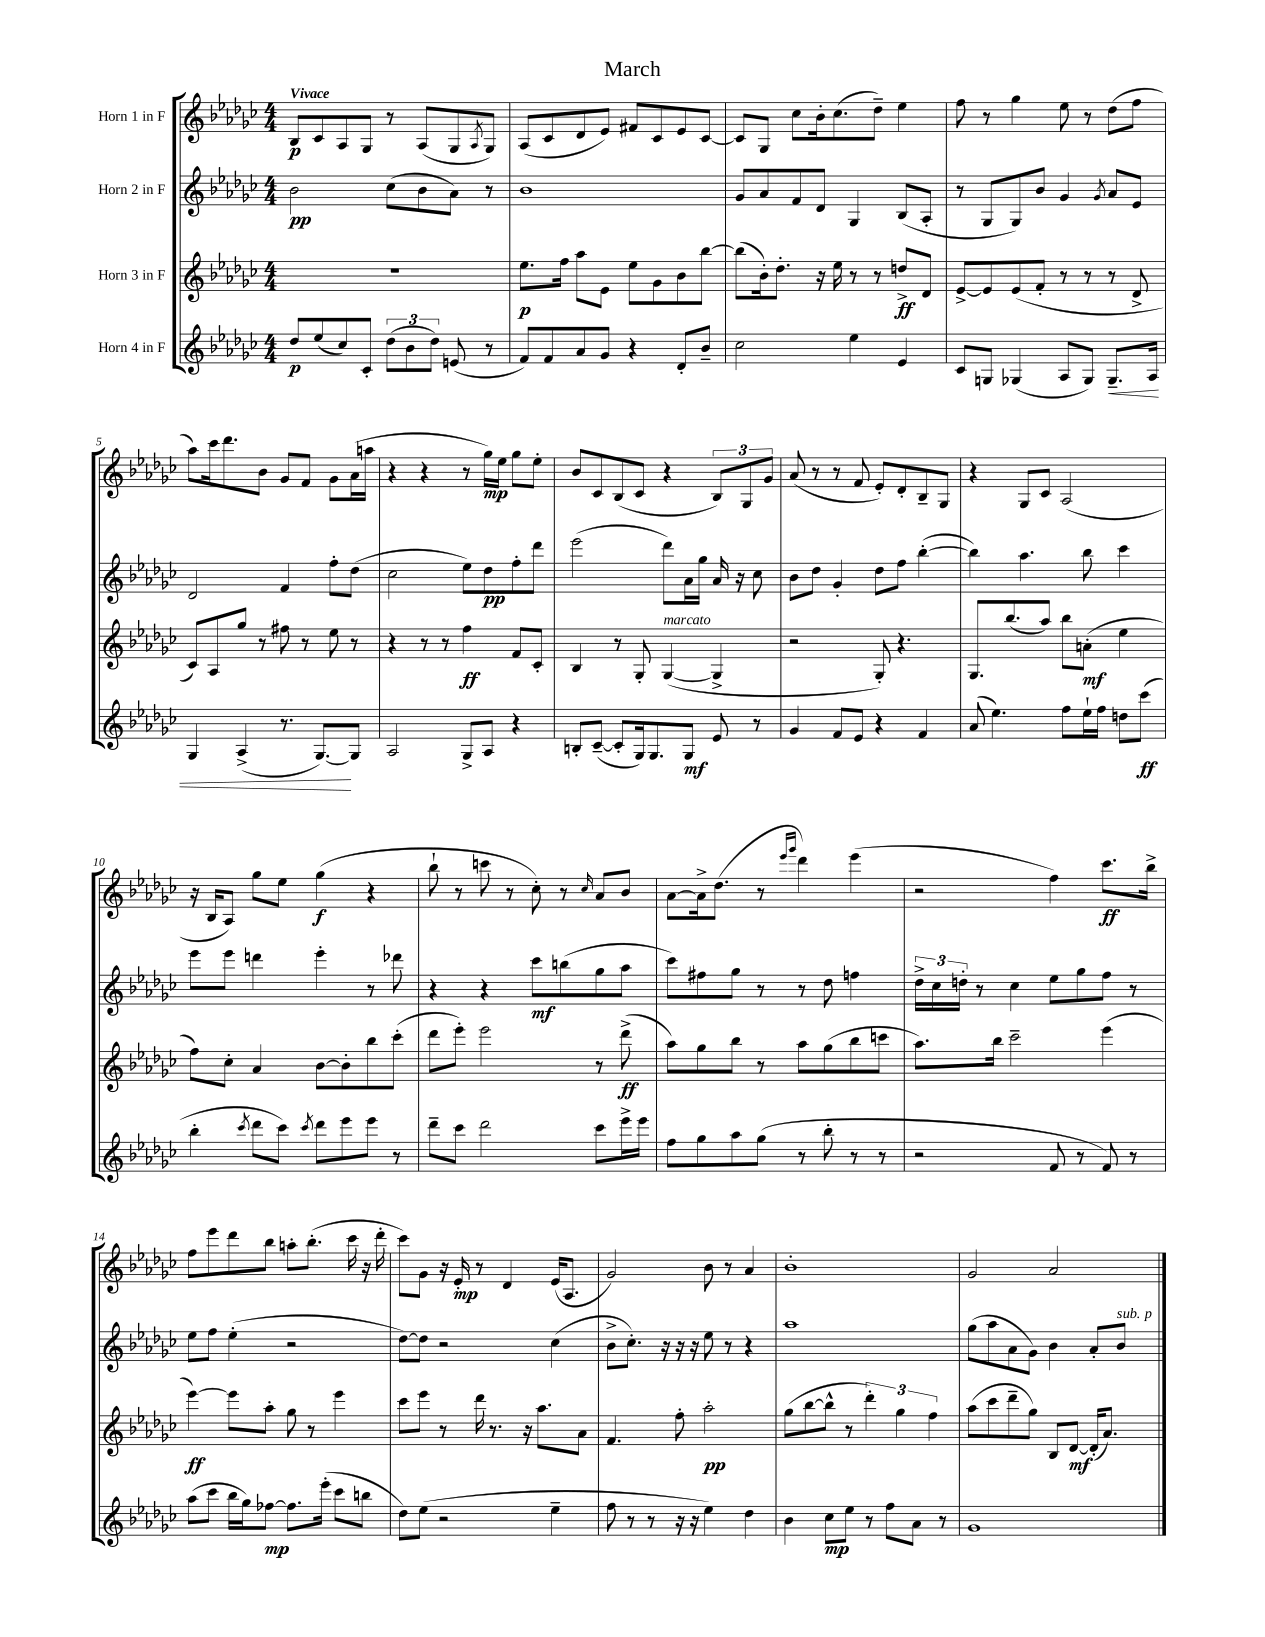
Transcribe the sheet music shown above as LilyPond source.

\header { title = "March" }
<<
\new StaffGroup <<
\new Staff = "s0" \with { instrumentName = "Horn 1 in F" } {
    \clef treble \key ges \major \numericTimeSignature \time 4/4 \tempo "Vivace"
    bes8\p ces'8 aes8 ges8 r8 aes8( ges8 \acciaccatura { aes8 } ges8) |
    aes8( ces'8 des'8 ees'8) fis'8 ces'8 ees'8 ces'8~ |
    ces'8 ges8 ces''8 bes'16-. ces''8.( des''8--) ees''4 |
    f''8 r8 ges''4 ees''8 r8 des''8( f''8 |
    aes''8) ces'''16 des'''8. bes'8 ges'8 f'8 ges'8 aes'16( a''16 |
    r4 r4 r8 ges''16\mp) ees''16 ges''8 ees''8-. |
    bes'8 ces'8 bes8( ces'8 r4 \tuplet 3/2 { bes8) ges8 ges'8 } |
    aes'8( r8 r8 f'8 ees'8-.) des'8-. bes8-- ges8 |
    r4 ges8 ces'8 aes2( |
    r16 bes16 aes8) ges''8 ees''8 ges''4\f( r4 |
    bes''8-! r8 c'''8 r8 ces''8-.) r8 \grace { ces''16 } aes'8 bes'8 |
    aes'8~ aes'16-> des''8.( r8 \grace { ees'''16 ges'''16 } des'''4) ees'''4( |
    r2 f''4) ces'''8.\ff bes''16-> |
    f''8 ees'''8 des'''8 bes''8 a''8-. bes''8.-.( ces'''16 r16 des'''16-. |
    ces'''8) ges'8 r16 ees'16-.\mp r8 des'4 ees'16( aes8. |
    ges'2) bes'8 r8 aes'4 |
    bes'1-. |
    ges'2 aes'2 \bar "|." |
}
\new Staff = "s1" \with { instrumentName = "Horn 2 in F" } {
    \clef treble \key ges \major \numericTimeSignature \time 4/4
    bes'2\pp ces''8( bes'8 aes'8) r8 |
    bes'1 |
    ges'8 aes'8 f'8 des'8 ges4 bes8( aes8-. |
    r8 ges8 ges8) bes'8 ges'4 \acciaccatura { ges'8 } aes'8 ees'8 |
    des'2 f'4 f''8-. des''8( |
    ces''2 ees''8) des''8\pp f''8-. des'''8 |
    ees'''2( des'''8) aes'16 ges''16 aes'16 r16 ces''8 |
    bes'8 des''8 ges'4-. des''8 f''8 bes''4~-.( |
    bes''4) aes''4. bes''8 ces'''4 |
    ees'''8 ees'''8 d'''4 ees'''4-. r8 des'''8 |
    r4 r4 ces'''8\mf b''8( ges''8 aes''8 |
    ces'''8) fis''8 ges''8 r8 r8 des''8 f''4 |
    \tuplet 3/2 { des''16-> ces''16 d''16-. } r8 ces''4 ees''8 ges''8 f''8 r8 |
    ees''8 f''8 ees''4-.( r2 |
    des''8~) des''8 r2 ces''4( |
    bes'8-> ces''8.-.) r16 r16 r16 ees''8 r8 r4 |
    aes''1 |
    ges''8( aes''8 aes'8 ges'8) bes'4 aes'8-. bes'8^\markup { \italic "sub. p" } \bar "|." |
}
\new Staff = "s2" \with { instrumentName = "Horn 3 in F" } {
    \clef treble \key ges \major \numericTimeSignature \time 4/4
    r1 |
    ees''8.\p f''16 aes''8 ees'8 ees''8 ges'8 bes'8 bes''8~ |
    bes''8( bes'16-.) des''8.-. r16 ees''16 r8 r8 d''8->\ff des'8 |
    ees'8~-> ees'8 ees'8( f'8-. r8 r8 r8 des'8-> |
    ces'8) aes8 ges''8 r8 fis''8 r8 ees''8 r8 |
    r4 r8 r8 f''4\ff f'8 ces'8-. |
    bes4 r8 ges8-. ges4~^\markup { \italic "marcato" }( ges4-> |
    r2 ges8-.) r4. |
    ges8. bes''8.( aes''8) bes''8 a'8-.\mf( ees''4 |
    f''8) ces''8-. aes'4 bes'8~ bes'8-. bes''8 ces'''8-.( |
    des'''8 ees'''8-.) ees'''2 r8 des'''8->\ff( |
    aes''8) ges''8 bes''8 r8 aes''8 ges''8( bes''8 c'''8 |
    aes''8.) bes''16 ces'''2-- ees'''4( |
    ees'''4~\ff) ees'''8 aes''8-. ges''8 r8 ees'''4 |
    ces'''8 ees'''8 r8 des'''16 r8. r16 aes''8. aes'8 |
    f'4. f''8-. aes''2-.\pp |
    ges''8( bes''8~ bes''8-^ r8 \tuplet 3/2 { des'''4-.) ges''4 f''4 } |
    aes''8( ces'''8 des'''8-- ges''8) bes8 des'8~\mf des'16-.( aes'8.) \bar "|." |
}
\new Staff = "s3" \with { instrumentName = "Horn 4 in F" } {
    \clef treble \key ges \major \numericTimeSignature \time 4/4
    des''8\p ees''8( ces''8) ces'8-. \tuplet 3/2 { des''8( bes'8 des''8) } e'8( r8 |
    f'8) f'8 aes'8 ges'8 r4 des'8-. bes'8-- |
    ces''2 ees''4 ees'4 |
    ces'8 g8 ges4( aes8 ges8) ges8.--\< aes16 |
    ges4 aes4->( r8. ges8.~\!) ges8 |
    aes2 ges8-> aes8 r4 |
    b8-. ces'8~--( ces'8-. ges16) ges8. ges8\mf ees'8 r8 |
    ges'4 f'8 ees'8 r4 f'4 |
    aes'8( ees''4.) f''8 ees''16-! f''16 d''8 ces'''8\ff( |
    bes''4-. \acciaccatura { ces'''8 } des'''8 ces'''8) \acciaccatura { ces'''8 } des'''8 ees'''8 ees'''8 r8 |
    des'''8-- ces'''8 des'''2 ces'''8 ees'''16-> ees'''16 |
    f''8 ges''8 aes''8 ges''8( r8 bes''8-. r8 r8 |
    r2 f'8 r8 f'8) r8 |
    aes''8( ces'''8 bes''16 ges''16) fes''8~\mp fes''8. ees'''16-.( ces'''8 b''8 |
    des''8) ees''8( r2 ees''4-- |
    f''8 r8 r8 r16 r16 ees''4) des''4 |
    bes'4 ces''8\mp ees''8 r8 f''8 aes'8 r8 |
    ges'1 \bar "|." |
}
>>
>>
